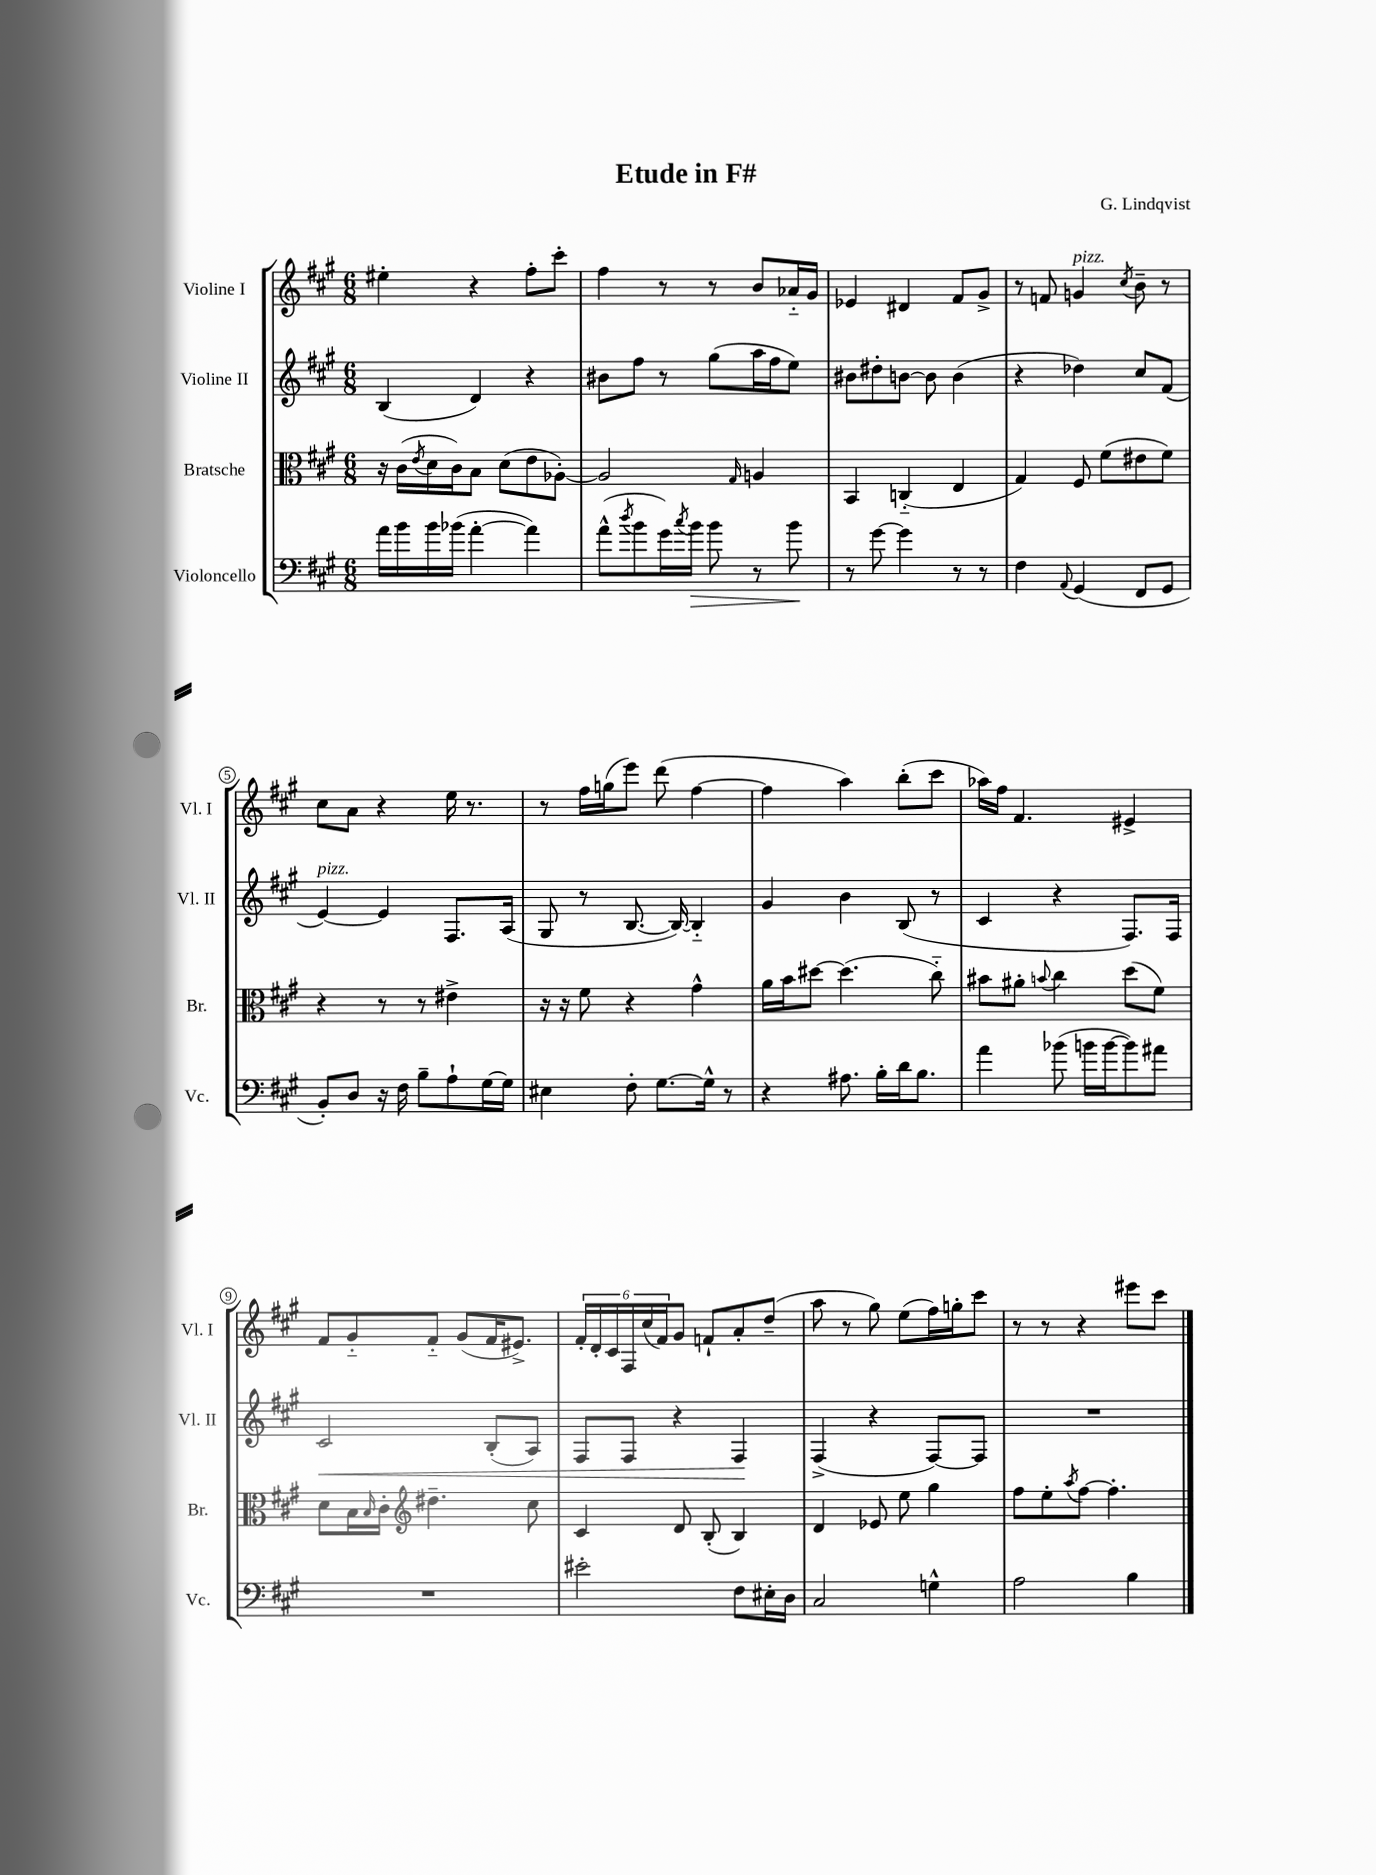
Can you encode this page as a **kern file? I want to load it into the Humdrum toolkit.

**kern	**dynam	**kern	**kern	**dynam	**kern
*part4	*part4	*part3	*part2	*part2	*part1
*staff4	*staff4	*staff3	*staff2	*staff2	*staff1
*I"Violoncello	*	*I"Bratsche	*I"Violine II	*	*I"Violine I
*I'Vc.	*	*I'Br.	*I'Vl. II	*	*I'Vl. I
*clefF4	*	*clefC3	*clefG2	*	*clefG2
*k[f#c#g#]	*	*k[f#c#g#]	*k[f#c#g#]	*	*k[f#c#g#]
*M6/8	*	*M6/8	*M6/8	*	*M6/8
=1	=1	=1	=1	=1	=1
16a\LL	.	16r	(4B/	.	4ee#X'\
16b\	.	(16c#\LL	.	.	.
.	.	8qe/	.	.	.
16b\	.	16d\	.	.	.
(16b-X\JJ	.	16c#\J)	.	.	.
[4a'\	.	8B\J	4d/)	.	4r
.	.	(8d\L	.	.	.
4a\])	.	8e\	4r	.	8ff#'\L
.	.	[8A-X'\J)	.	.	8ccc#'\J
=2	=2	=2	=2	=2	=2
(8a^^\L	.	2A-/]	8b#X\L	.	4ff#\
8qdd/	.	.	.	.	.
8b\	.	.	8ff#\J	.	.
16g#\L)	.	.	8r	.	8r
8qcc#/	.	.	.	.	.
!	!LO:HP:b	!	!	!	!
16b\JJ	>	.	.	.	.
8b\	.	.	(8gg#\L	.	8r
.	.	16qqG#/	.	.	.
8r	.	4An/	16aa\L	.	8b/L
.	.	.	16ff#\J	.	.
8b\	.	.	8ee\J)	.	16a-X/L
.	.	.	.	.	16g#/JJ
.	]	.	.	.	.
=3	=3	=3	=3	=3	=3
8r	.	4BB/	8b#X\L	.	4e-X/
[8g#\	.	.	8dd#X'\	.	.
4g#\]	.	(4Cn/	[8bn\J	.	4d#X/
.	.	.	8b\]	.	.
8r	.	4E/	(4b\	.	8f#/L
8r	.	.	.	.	8g#^/J
=4	=4	=4	=4	=4	=4
4F#\	.	4G#/)	4r	.	8r
.	.	.	.	.	8fn/
8qqAA/	.	.	.	.	.
!	!	!	!	!	!LO:TX:a:i:t=pizz.
(4GG#/	.	8F#/	4dd-X\)	.	4gn/
.	.	(8f#\L	.	.	.
.	.	.	.	.	8qcc#/
8FF#/L	.	8e#X\	8cc#/L	.	8b~\
8GG#/J	.	8f#\J)	(8f#/J	.	8r
!!LO:LB:g=z
=5	=5	=5	=5	=5	=5
!	!	!	!LO:TX:a:i:t=pizz.	!	!
8BB'/L)	.	4r	[4e/)	.	8cc#\L
8D/J	.	.	.	.	8a\J
16r	.	8r	4e/]	.	4r
16F#\	.	.	.	.	.
8B~\L	.	8r	.	.	.
8A`\	.	4e#X^\	8.F#/L	.	16ee\
.	.	.	.	.	8.r
[16G#\L	.	.	.	.	.
16G#\JJ]	.	.	(16A/Jk	.	.
=6	=6	=6	=6	=6	=6
4E#X\	.	16r	8G#/	.	8r
.	.	16r	.	.	.
.	.	8f#\	8r	.	16ff#\LL
.	.	.	.	.	(16ggn\J
8F#'\	.	4r	[8.B/	.	8eee\J)
[8.G#\L	.	.	.	.	(8ddd\
.	.	.	16B/_)	.	.
.	.	4g#^^\	4B/]	.	[4ff#\
16G#^^\Jk]	.	.	.	.	.
8r	.	.	.	.	.
=7	=7	=7	=7	=7	=7
4r	.	16a\LL	4g#/	.	4ff#\]
.	.	16b\J	.	.	.
.	.	[8dd#X\J	.	.	.
8.A#X\	.	(4.dd#\]	4b\	.	4aa\)
16B'\LL	.	.	.	.	.
16d\J	.	.	(8B/	.	(8bb'\L
8.B\J	.	.	.	.	.
.	.	8cc#\)	8r	.	8ccc#\J
=8	=8	=8	=8	=8	=8
4a\	.	8b#X\L	4c#/	.	16aa-X\LL)
.	.	.	.	.	16ff#\JJ
.	.	8a#X'\J	.	.	4.f#/
.	.	8qqbn/	.	.	.
(8b-X\	.	4cc#\	4r	.	.
16bn\LL	.	.	.	.	.
[16b\J	.	.	.	.	.
8b\])	.	(8dd\L	8.F#/L)	.	4e#X^/
8a#X\J	.	8f#\J)	.	.	.
.	.	.	16F#/Jk	.	.
!!LO:LB:g=z
=9	=9	=9	=9	=9	=9
!	!	!	!	!LO:HP:b	!
2.r	.	8d\L	2c#/	<	8f#/L
.	.	16B\L	.	.	8g#/
.	.	16qqB/	.	.	.
.	.	16c#'\JJ	.	.	.
*	*	*clefG2	*	*	*
.	.	4.dd#X~\	.	.	8f#/J
.	.	.	.	.	(8g#/L
.	.	.	(8B'/L	.	16f#/K
.	.	.	.	.	8.e#X^/J)
.	.	8cc#\	8A/J)	.	.
=10	=10	=10	=10	=10	=10
2e#X'\	.	4c#/	8F#/L	.	24f#'/LL
.	.	.	.	.	24d'/
.	.	.	.	.	24c#/
.	.	.	8F#/J	.	24F#/
.	.	.	.	.	(24cc#/
.	.	.	.	.	24f#/J)
.	.	8d/	4r	.	8g#/J
.	.	(8B'/	.	.	8fn`/L
8F#\L	.	4B/)	4F#/	.	8a'/
16E#X'\L	.	.	.	.	(8dd~/J
16D\JJ	.	.	.	.	.
.	.	.	.	[	.
=11	=11	=11	=11	=11	=11
2C#/	.	4d/	(4F#^/	.	8aa\
.	.	.	.	.	8r
.	.	8e-X/	4r	.	8gg#\)
.	.	8ee\	.	.	(8ee\L
4Gn^^\	.	4gg#\	[8F#/L)	.	16ff#\L)
.	.	.	.	.	16ggn'\J
.	.	.	8F#/J]	.	8ccc#\J
=12	=12	=12	=12	=12	=12
2A\	.	8ff#\L	2.r	.	8r
.	.	8ee'\	.	.	8r
.	.	8qaa/	.	.	.
.	.	[8ff#\J	.	.	4r
.	.	4.ff#'\]	.	.	.
4B\	.	.	.	.	8eee#X\L
.	.	.	.	.	8ccc#\J
==	==	==	==	==	==
*-	*-	*-	*-	*-	*-
